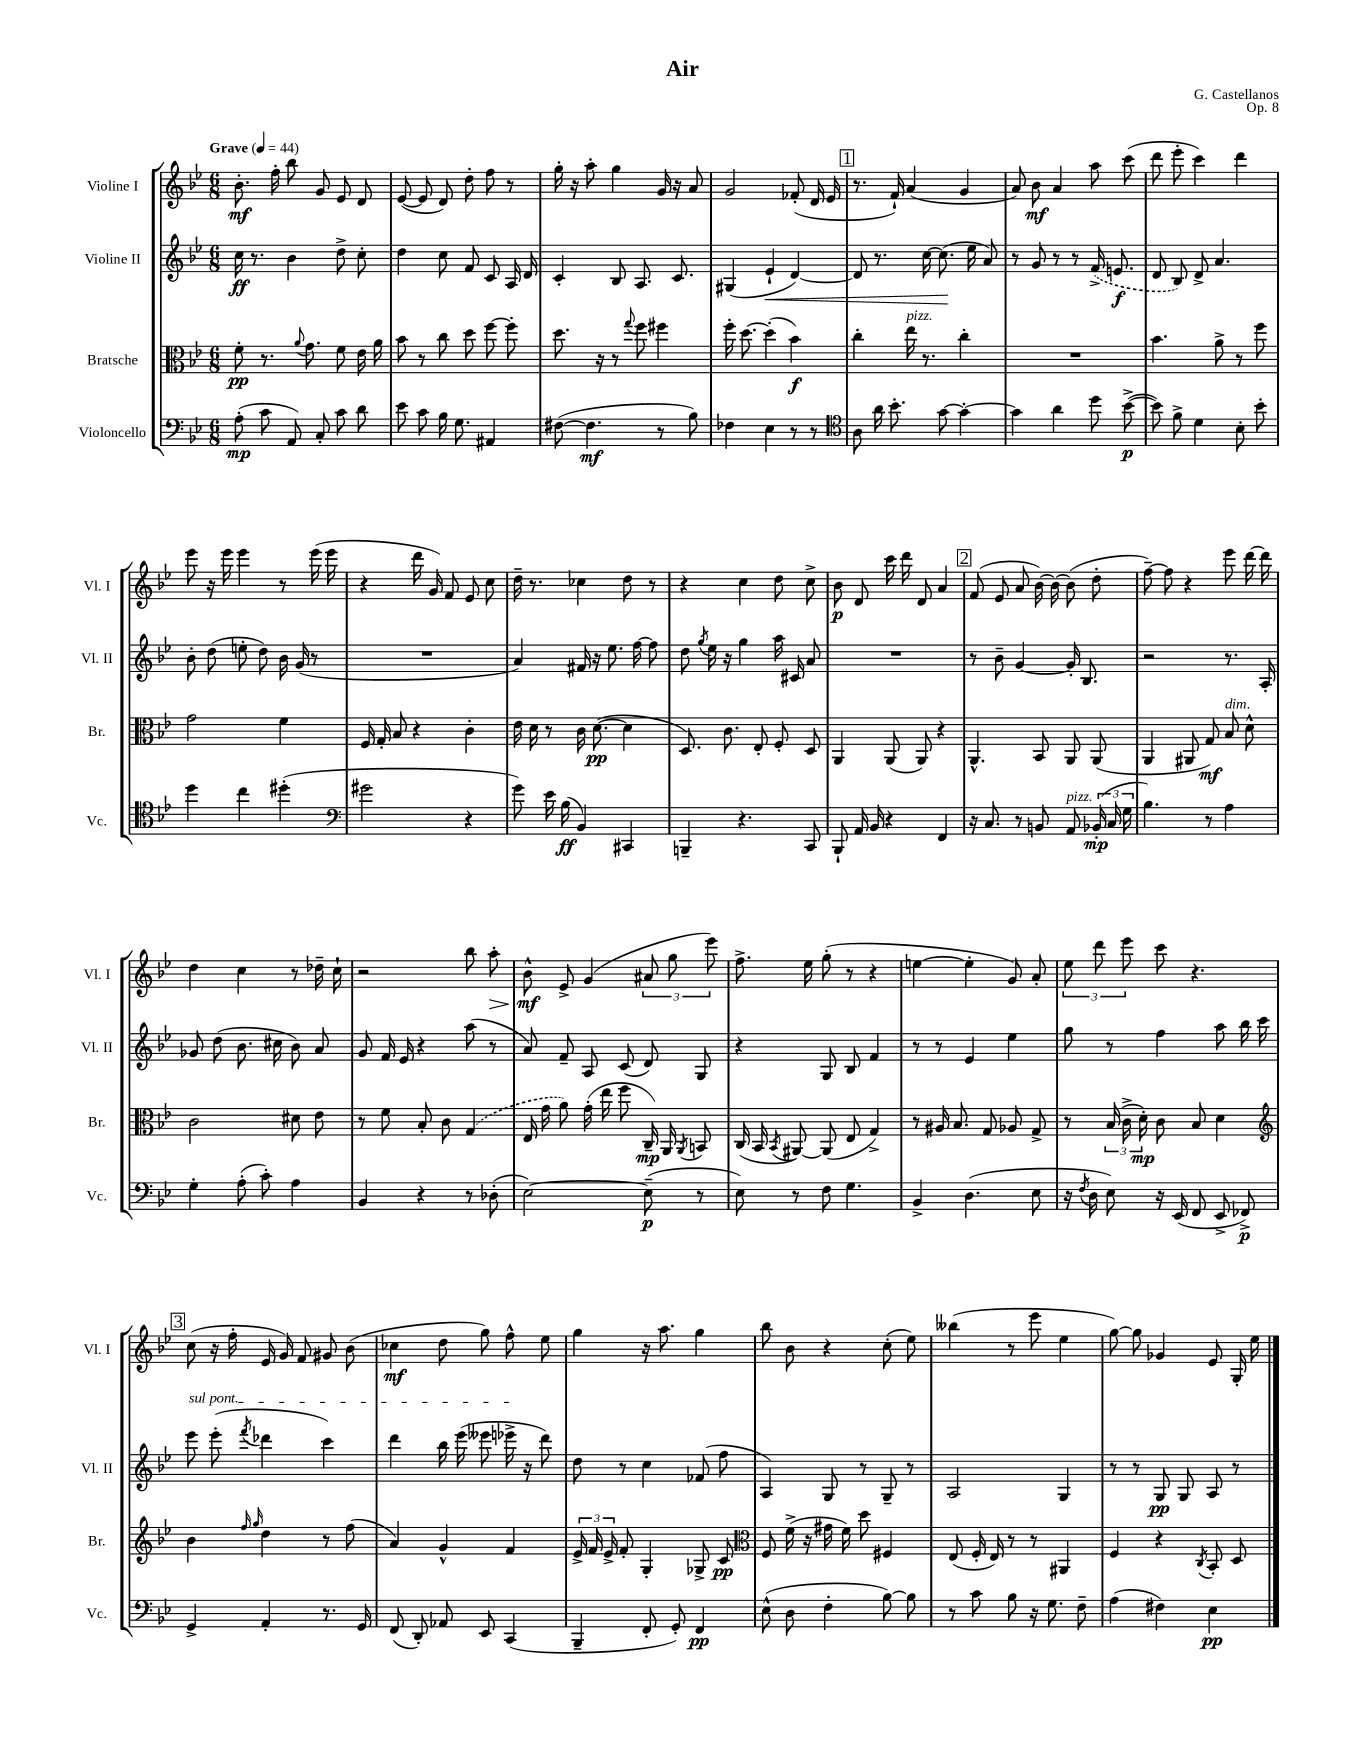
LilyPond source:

\header { title = "Air" composer = "G. Castellanos" opus = "Op. 8" }
<<
\new StaffGroup <<
\new Staff = "s0" \with { instrumentName = "Violine I" shortInstrumentName = "Vl. I" } {
    \clef treble \key bes \major \numericTimeSignature \time 6/8 \tempo "Grave" 4 = 44
    \autoBeamOff bes'8.-.\mf f''16-. bes''8 g'8 ees'8 d'8 |
    ees'8~( ees'8 d'8) d''8-. f''8 r8 |
    g''16-. r16 a''8-. g''4 g'16 r16 a'8 |
    g'2 fes'8-.( d'16 ees'16 |
    \mark \markup { \box "1" } r8. f'16-!) a'4( g'4 |
    a'8) bes'8\mf a'4 a''8 c'''8( |
    d'''8 ees'''8-. c'''4) d'''4 |
    ees'''8 r16 ees'''16 ees'''4 r8 ees'''16( ees'''16 |
    r4 d'''16 g'16) f'8 ees'8 c''8 |
    d''16-- r8. ces''4 d''8 r8 |
    r4 c''4 d''8 c''8-> |
    bes'8\p d'8 c'''16 d'''16 d'8 a'4 |
    \mark \markup { \box "2" } f'8( ees'8 a'8 bes'16~) bes'16~ bes'8( d''8-. |
    f''8~--) f''8 r4 ees'''8 d'''16~ d'''16 |
    d''4 c''4 r8 des''16-- c''16-! |
    r2 bes''8 a''8-.\> |
    bes'8-^\mf\! ees'8-> g'4( \tuplet 3/2 { ais'8 g''8 ees'''8) } |
    f''8.-> ees''16 g''8-.( r8 r4 |
    e''4~ e''4-. g'8) a'8-. |
    \tuplet 3/2 { ees''8 d'''8 ees'''8 } c'''8 r4. |
    \mark \markup { \box "3" } c''8( r16 f''16-. ees'16 g'16) f'8 gis'8 bes'8( |
    ces''4\mf d''8 g''8) f''8-^ ees''8 |
    g''4 r16 a''8. g''4 |
    bes''8 bes'8 r4 c''8-.( ees''8) |
    beses''4( r8 ees'''8 ees''4 |
    g''8~) g''8 ges'4 ees'8 g16-. ees''16 \bar "|." |
}
\new Staff = "s1" \with { instrumentName = "Violine II" shortInstrumentName = "Vl. II" } {
    \clef treble \key bes \major \numericTimeSignature \time 6/8
    \autoBeamOff c''16\ff r8. bes'4 d''8-> c''8-. |
    d''4 c''8 f'8 c'8 a16 d'16 |
    c'4-. bes8 a8. c'8. |
    gis4( ees'4-!\< d'4~) |
    \mark \markup { \box "1" } d'8 r8. c''16~ c''8.\!( ees''16 a'8) |
    r8 g'8 r8 r8 \once \slurDashed f'16->( e'8.\f |
    d'8 bes8) d'8-> a'4. |
    bes'8-. d''8( e''8-. d''8) bes'16 g'16( r8 |
    R2. |
    a'4) fis'16 r16 ees''8. f''16~ f''8 |
    d''8 \acciaccatura { g''8 } ees''16 r16 g''4 a''16 cis'16 a'8 |
    R2. |
    \mark \markup { \box "2" } r8 bes'8-- g'4~ g'16-. bes8. |
    r2 r8. a16-. |
    ges'8 d''8( bes'8. cis''16 bes'8) a'8 |
    g'8 f'16 ees'16 r4 a''8( r8 |
    a'8) f'8-- a8 c'8( d'8) g8 |
    r4 g8 bes8 f'4 |
    r8 r8 ees'4 ees''4 |
    g''8 r8 f''4 a''8 bes''16 c'''16 |
    \mark \markup { \box "3" } \once \override TextSpanner.bound-details.left.text = \markup { \italic "sul pont." } ees'''8\startTextSpan ees'''8-.( \acciaccatura { f'''8 } des'''4 c'''4) |
    d'''4 bes''16 ees'''16( eeses'''8 ees'''16->\stopTextSpan r16 d'''8) |
    d''8 r8 c''4 fes'8( f''8 |
    a4) g8 r8 g8-- r8 |
    a2 g4 |
    r8 r8 g8\pp g8 a8 r8 \bar "|." |
}
\new Staff = "s2" \with { instrumentName = "Bratsche" shortInstrumentName = "Br." } {
    \clef alto \key bes \major \numericTimeSignature \time 6/8
    \autoBeamOff f'8-.\pp r8. \appoggiatura { a'8 } g'8. f'8 ees'16 a'16 |
    bes'8 r8 c''8 d''8 f''8~ f''8-. |
    d''8. r16 r8 \appoggiatura { g''8 } f''8 fis''4 |
    f''16-. d''8.~ d''4-.( bes'4\f) |
    \mark \markup { \box "1" } c''4-. ees''16^\markup { \italic "pizz." } r8. c''4-. |
    R2. |
    bes'4. a'8-> r8 f''8 |
    g'2 f'4 |
    f16 g16-. bes8 r4 c'4-. |
    ees'16 d'16 r8 c'16 d'8.~\pp( d'4 |
    d8.) c'8. ees8-. f8-. d8 |
    a,4 a,8( a,8) r4 |
    \mark \markup { \box "2" } a,4.-^ bes,8 a,8 a,8( |
    a,4 ais,8 g8\mf) bes8^\markup { \italic "dim." } d'8-^ |
    c'2 dis'8 ees'8 |
    r8 f'8 bes8-. c'8 \once \slurDashed g4( |
    ees16 g'16 a'8) g'16-.( ees''16 f''8 c16--\mp) a,16 \acciaccatura { a,8 } b,8 |
    c16( bes,16 \acciaccatura { bes,8 } ais,8~) ais,8( ees8 g4->) |
    r8 ais16 bes8. g8 aes8 g8-> |
    r8 \tuplet 3/2 { bes16( c'16-> d'16-.\mp) } c'8 bes8 d'4 |
    \mark \markup { \box "3" } \clef treble bes'4 \grace { f''16 g''16 } d''4 r8 f''8( |
    a'4) g'4-^ f'4 |
    \tuplet 3/2 { ees'16-> f'16 ees'16-> } f'8-. g4-. ges8-> c'8\pp |
    \clef alto f8 f'16->( r16 gis'16 f'16) d''8 fis4 |
    ees8( f16-. ees16) r8 r8 ais,4 |
    f4 r4 \acciaccatura { c8 } bes,8-. d8 \bar "|." |
}
\new Staff = "s3" \with { instrumentName = "Violoncello" shortInstrumentName = "Vc." } {
    \clef bass \key bes \major \numericTimeSignature \time 6/8
    \autoBeamOff a8-.\mp( c'8 a,8) c8-. c'8 d'8 |
    ees'8 c'8 bes16 g8. ais,4 |
    fis8~( fis4.\mf r8 bes8) |
    fes4 ees4 r8 r8 |
    \mark \markup { \box "1" } \clef tenor a8 a'16 bes'8.-. g'8~ g'4~-. |
    g'4 a'4 d''8 bes'8~->\p( |
    bes'8) f'8-> d'4 bes8-. bes'8-. |
    d''4 c''4 dis''4-.( |
    \clef bass gis'2 r4 |
    g'8) ees'16 bes16\ff( bes,4) cis,4 |
    b,,4-- r4. c,8 |
    bes,,8-! a,16 bes,16 r4 f,4 |
    \mark \markup { \box "2" } r16 c8. r8 b,8 a,8^\markup { \italic "pizz." } \tuplet 3/2 { bes,16-.\mp( c16 g16 } |
    bes4.) r8 a4 |
    g4-. a8-.( c'8-.) a4 |
    bes,4 r4 r8 des8-.( |
    ees2~) ees8--\p( r8 |
    ees8) r8 f8 g4. |
    bes,4-> d4.( ees8 |
    r16 \acciaccatura { f8 } d16 ees8) r16 ees,16( f,8 ees,8-> fes,8->\p) |
    \mark \markup { \box "3" } g,4-> a,4-. r8. g,16 |
    f,8( d,8-.) aes,8 ees,8 c,4( |
    bes,,4-- f,8-. g,8-.) f,4\pp |
    ees8-^( d8 f4-. bes8~) bes8 |
    r8 c'8 bes8 r16 g8. f8-- |
    a4( fis4) ees4\pp \bar "|." |
}
>>
>>
\layout { \context { \Score \remove "Bar_number_engraver" } }
